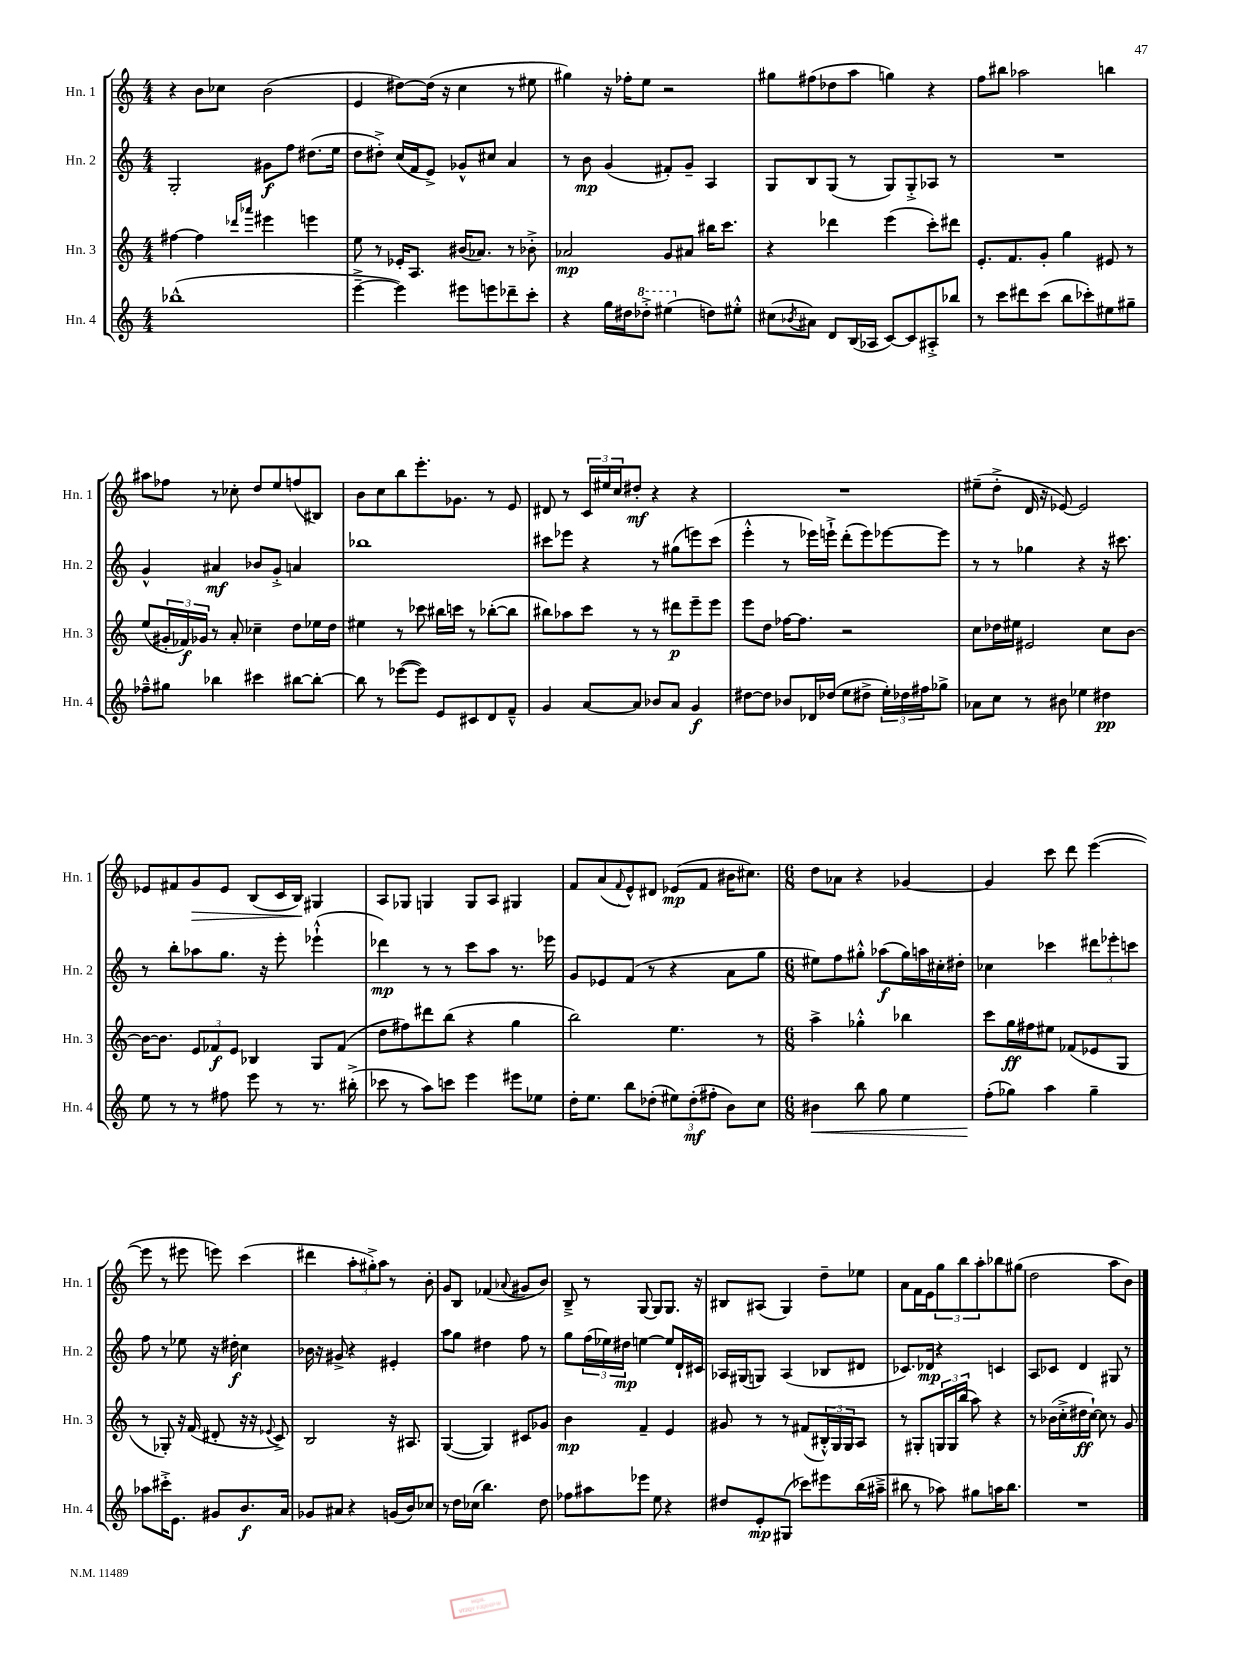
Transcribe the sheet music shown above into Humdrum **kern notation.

**kern	**kern	**kern	**kern
*staff4	*staff3	*staff2	*staff1
*clefG2	*clefG2	*clefG2	*clefG2
*k[]	*k[]	*k[]	*k[]
*M4/4	*M4/4	*M4/4	*M4/4
(1bb-^^	[4ff#	2G'	4r
.	4ff#]	.	8b
.	.	.	8cc-
.	16qqddd-	.	.
.	16qqaaa-	.	.
.	4eee#	8g#	(2b
.	.	8ff	.
.	4eee	(8.dd#	.
.	.	16ee	.
=	=	=	=
[4eee~^	8ee	8dd	4e
.	8r	8dd#'^)	.
4eee])	16e-'	(16cc	[8dd#)
.	8.A	16f	.
.	.	8e^)	(16dd#]
.	.	.	16r
8eee#	(16b#	8g-^^	4cc
.	8.a-)	.	.
8eee	.	8cc#	.
8ddd-~	8r	4a	8r
8ccc'	8b-'^	.	8ee#
=	=	=	=
4r	2a-	8r	4gg#)
.	.	8b	.
16gg	.	(4g	16r
16dd#	.	.	16ff-'
8ddd-'^	.	.	8ee
(4eee#	8g	8f#')	2r
.	8a#	8g~	.
8dd)	16bb#	4A	.
.	8.ccc	.	.
8ee#'^^	.	.	.
=	=	=	=
(8cc#	4r	8G	8gg#
8qb-	.	.	.
8a#)	.	8B	(8ff#
8d	4ddd-	(8G	8dd-
(16B	.	8r	8aa
16A-	.	.	.
[8c)	(4eee	8G)	4gg)
8c]	.	8G'^	.
8A#'^	8ccc')	8A-	4r
8bb-	8ddd#	8r	.
=	=	=	=
8r	8.e'	1r	8ff
8ccc	.	.	8bb#
.	8.f	.	.
8ddd#	.	.	2aa-
(8ccc	8g'	.	.
8bb	4gg	.	.
8ccc-')	.	.	.
8ee#	8e#	.	4bb
8gg#~	8r	.	.
=	=	=	=
8ff-~^^	(8ee	4g^^	8aa#
8gg#	24g#'	.	8ff-
.	24f-)	.	.
.	24g-	.	.
4bb-	8r	4a#	8r
.	8a'	.	8cc-'
4ccc#	4cc-~	8b-	8dd
.	.	8g'^	8ee
[8bb#	8dd	4a	(8ff
8bb#'_	16ee-	.	8B#)
.	16dd	.	.
=	=	=	=
8bb#]	4ee#	1bb-	8b
8r	.	.	8cc
([8eee-	8r	.	8bb
8eee-])	8ccc-	.	8.eee'
8e	16bb#	.	.
.	16ccc	.	8.g-
8c#	8r	.	.
8d	([8bb-'	.	8r
8f~^^	8bb-]	.	8e
=	=	=	=
4g	8bb#)	8ccc#	8d#
.	8aa-	8eee-	8r
[8a	8ccc	4r	24c
.	.	.	24ee#
.	.	.	24cc
8a]	8r	.	8dd#'
8b-	8r	8r	4r
8a	8ddd#	(8gg#	.
4g	8eee~	8eee)	4r
.	8eee	(8ccc#	.
=	=	=	=
[8dd#	8eee	4eee'^^	1r
8dd#]	8dd	.	.
8b-	[16ff-	8r	.
.	8.ff-]	.	.
16d-	.	16eee-)	.
(16dd-	.	16eee`^	.
8ee	2r	(8ddd'	.
8dd#^	.	8eee)	.
24ee')	.	[8eee-	.
24dd-	.	.	.
24ff#	.	.	.
8gg-^	.	8eee-]	.
=	=	=	=
8a-	8cc	8r	(8ee#~
8cc	16dd-	8r	8dd'^
.	16ee#	.	.
8r	2e#	4gg-	16d
.	.	.	16r
8b#	.	.	[8e-)
4ee-	.	4r	2e-]
4dd#	8cc	16r	.
.	.	8.ccc#	.
.	[8b	.	.
=	=	=	=
8ee	16b_	8r	8e-
.	8.b]	.	.
8r	.	8bb'	8f#
8r	12e	8aa-	8g
.	12f-	.	.
8ff#	.	8.gg	8e-
.	12e	.	.
8eee	4B-	.	(8B
.	.	16r	.
8r	.	8eee'	16c
.	.	.	16B)
8.r	8G	(4eee-`^^	4G#
.	(8f-	.	.
(16bb#'^	.	.	.
=	=	=	=
8ccc-	8dd	4ddd-)	8A
8r	8ff#)	.	8G-
8aa)	8ddd#	8r	4G
8ccc	(8bb	8r	.
4eee	4r	8ccc	8G
.	.	8aa	8A
8eee#	4gg	8.r	4G#
8ee-	.	.	.
.	.	16eee-	.
=	=	=	=
16dd'	2bb)	8g	8f
8.ee	.	.	.
.	.	8e-	(8a
.	.	.	8qqf
8bb	.	(8f	8e^^)
(8dd-'	.	8r	8d#
12ee#)	4.ee	4r	(8e-
(12dd-'	.	.	.
.	.	.	8f
12ff#'	.	.	.
8b)	.	8a	16b#
.	.	.	8.cc#)
8cc	8r	8gg	.
=	=	=	=
*M6/8	*M6/8	*M6/8	*M6/8
4b#	4aa^	8ee#)	8dd
.	.	8ff	8a-
8bb	4gg-'^^	8gg#'^^	4r
8gg	.	(8aa-	.
4ee	4bb-	16gg#)	[4g-
.	.	16aa	.
.	.	16cc#'	.
.	.	16dd#'	.
=	=	=	=
(8ff'	8ccc	4cc-	4g-]
8gg-)	16gg	.	.
.	16ff#	.	.
4aa	8ee#	4ccc-	8ccc
.	(8f-	.	8ddd
4gg-~	8e-	12ddd#	([4eee
.	.	12eee-'	.
.	8G	.	.
.	.	12ccc	.
=	=	=	=
8aa-	8r	8ff	8eee]
16ccc#'^	8G-')	8r	8r
8.e	.	.	.
.	16r	8ee-	8eee#
.	(16f	.	.
8g#	8d#'	16r	8eee)
.	.	16dd#'	.
8.b	16r	4cc	(4ccc
.	16r	.	.
.	8qqe-	.	.
.	8c^)	.	.
16a	.	.	.
=	=	=	=
8g-	2B	16b-	4ddd#
.	.	16r	.
8a#	.	8g#^	.
4r	.	4r	12aa'
.	.	.	12gg#'^)
.	.	.	12aa
(16g	16r	4e#'	8r
16b)	8.A#	.	.
8cc-	.	.	8b'
=	=	=	=
8r	([4G	8aa	8g
16dd	.	8gg	8B
(16cc-	.	.	.
4.bb)	4G])	4dd#	(4f-
.	.	.	8qqa-
.	8c#	8ff	8g#
8dd	8g-	8r	8b)
=	=	=	=
8ff-	4b	8gg	8B~^
8aa#	.	(24ff	8r
.	.	24ee-)	.
.	.	24dd#	.
8eee-	4f~	[4ee	[8G
8ee	.	.	8G]
4r	4e	8ee]	8.G
.	.	16d`	.
.	.	16c#	16r
=	=	=	=
8dd#	8g#	16A-	8B#
.	.	(16G#	.
8e'	8r	8G)	(8A#
(8G#	8r	(4A-	4G)
8ccc-)	(8f#	.	.
8eee#	24B#'^^)	8B-	8dd~
.	24G	.	.
.	24G	.	.
(16bb	8A	8d#	8ee-
16aa#~^	.	.	.
=	=	=	=
8bb#	8r	8.c-)	8a
8r	8G#'	.	16f
.	.	16d-	16e
8aa-)	24G	4r	12gg
.	24G	.	.
.	(24bb	.	12bb
8gg#	8aa)	.	.
.	.	.	12aa'
16aa	4r	4c	8bb-
8.bb#	.	.	.
.	.	.	(8gg#
=	=	=	=
2.r	8r	8A	2dd
.	(16b-	8c-	.
.	16cc'^	.	.
.	16dd#	4d	.
.	[16cc`)	.	.
.	8cc]	.	.
.	8r	8G#	8aa
.	8g	8r	8b)
==	==	==	==
*-	*-	*-	*-
